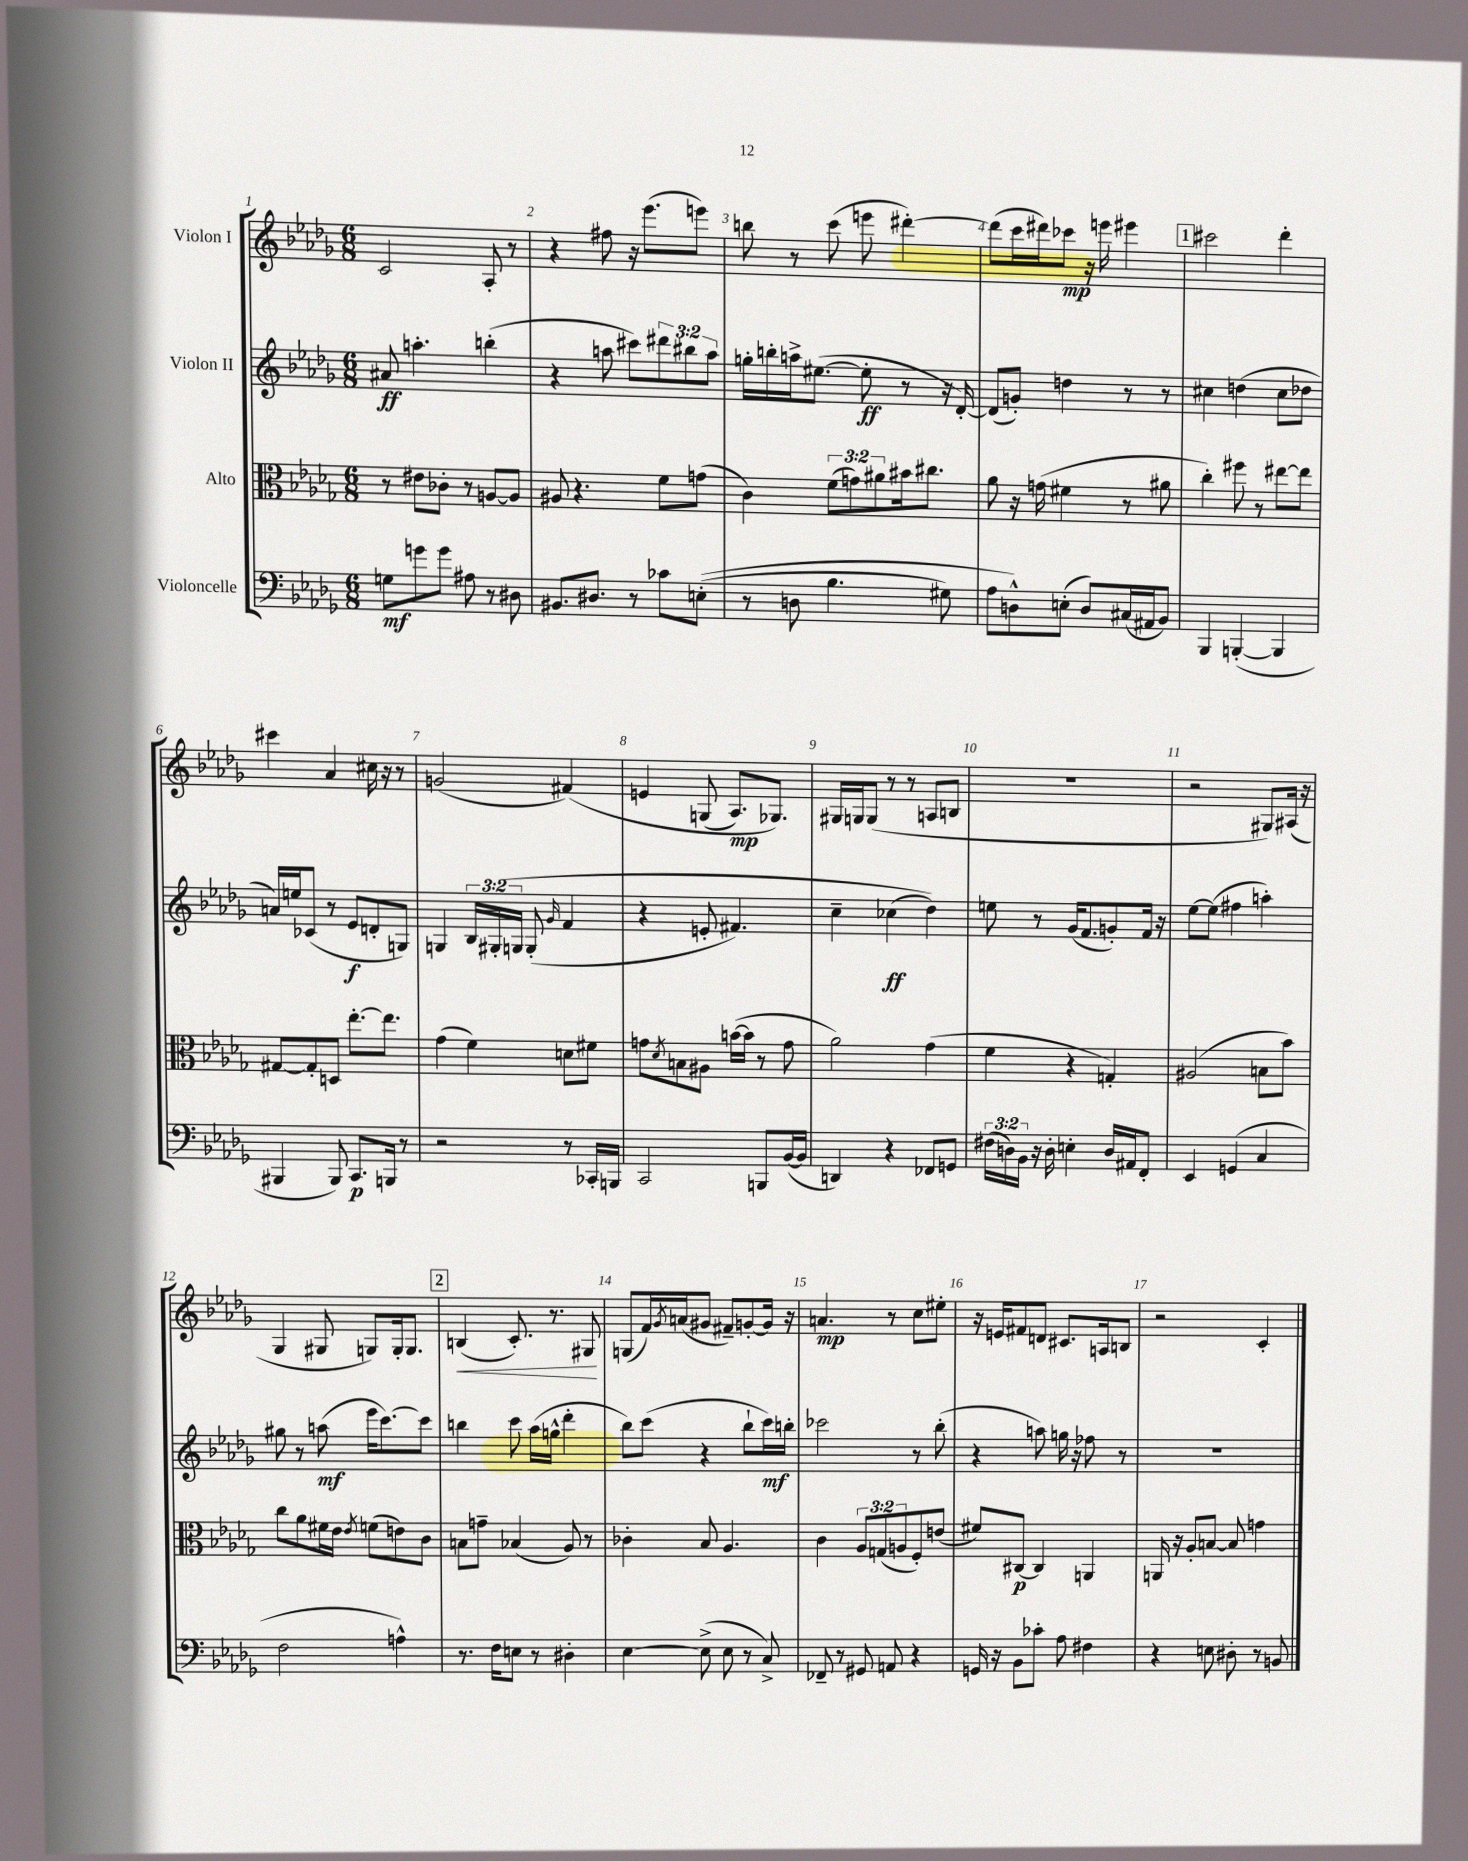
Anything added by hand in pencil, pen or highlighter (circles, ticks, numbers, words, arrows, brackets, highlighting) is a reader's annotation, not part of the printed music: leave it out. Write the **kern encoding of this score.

**kern	**kern	**kern	**kern
*staff4	*staff3	*staff2	*staff1
*clefF4	*clefC3	*clefG2	*clefG2
*k[b-e-a-d-g-]	*k[b-e-a-d-g-]	*k[b-e-a-d-g-]	*k[b-e-a-d-g-]
*M6/8	*M6/8	*M6/8	*M6/8
8G	8r	8a#	2c
8g	8e#	4.aa'	.
8g	8c-'	.	.
8A#	8r	.	.
8r	[8A	(4bb'	8A-'
8D#	8A]	.	8r
=	=	=	=
8.BB#	8A#	4r	4r
.	4.r	.	.
8.D#	.	.	.
.	.	8aa	8ff#
8r	.	8ccc#)	16r
.	.	.	(8.eee-
8c-	8f	12ddd#	.
.	.	12bb#	.
&((8E'	(8g	.	8eee)
.	.	12aa	.
=	=	=	=
8r	4c)	16gg'	8bb
.	.	16bb'	.
8D	.	16aa^	8r
.	.	([8.ee#	.
4.B-	(12f	.	(8ccc
.	12g)	.	.
.	.	8ee#']	8eee
.	12a#	.	.
.	16b#	8r	[4ddd#')
.	8.cc#	.	.
8G#)	.	16r	.
.	.	[16d-')	.
=	=	=	=
8A-	8a-	(8d-]	(8ddd#]
8D^^&)	16r	8g')	16ccc
.	(16g	.	16ddd#)
(8E'	4f#	4dd	8ccc-
8D)	.	.	16r
.	.	.	16eee
(16C#	8r	8r	4eee#
16AA#	.	.	.
8BB-)	8a#	8r	.
=	=	=	=
4BBB-	4cc')	4cc#	2ccc#
([4BBB'	8ff#	(4dd	.
.	8r	.	.
4BBB]	[8ee#	8cc#	4ddd-'
.	8ee#]	8dd-	.
=	=	=	=
4BBB#	[8G#	16a)	4ccc#
.	.	16ee	.
.	8G#']	(8c-	.
8BBB#)	8D	8r	4a-
8.CC	[8.ee-'	8e-	.
.	.	8d'	16cc#
16BBB	8.ee-]	.	16r
8r	.	8G)	8r
=	=	=	=
2r	(4g-	4G	(2g
.	4f)	24B-	.
.	.	&(24G#'	.
.	.	24G	.
.	.	(8G'	.
.	.	16qqg-	.
8r	8d	4f	&(4f#)
16CC-'	8f#	.	.
16BBB	.	.	.
=	=	=	=
2CC	8g	4r	4e
.	8qd-	.	.
.	8B	.	.
.	8A#	8e'	(8G
.	([16b	4.f#)	8.A-)
.	16b]	.	.
8BBB	8r	.	.
.	.	.	8.G-&)
([16BB-	8g	.	.
16BB-]	.	.	.
=	=	=	=
4DD)	2a-)	4cc~	16G#
.	.	.	16G
.	.	.	(8G
4r	.	(4cc-	8r
.	.	.	8r
8FF-	(4g-	4dd-)&)	8A
8GG	.	.	8B
=	=	=	=
(24F#	4f	8ee	2.r
24D)	.	.	.
24BB-	.	.	.
16r	.	8r	.
16D'	.	.	.
4E'	4r	(16g-	.
.	.	8.f	.
16D	4G')	8g')	.
16AA#	.	.	.
8FF'	.	16f	.
.	.	16r	.
=	=	=	=
4EE-	(2A#	[8ee-	2r
.	.	(8ee-]	.
(4GG	.	4ff#	.
4C	8B	4aa')	8G#)
.	8b-)	.	(16A#
.	.	.	16r
=	=	=	=
2F	8cc	8gg#	4G-
.	8a-	8r	.
.	16f#	(8aa	8G#
.	16e-	.	.
.	8qe-	.	.
.	(8f	16eee-	8G)
.	.	[8.ccc)	.
4A^^)	8e)	.	16G'
.	.	.	8.G
.	8c	8ccc]	.
=	=	=	=
8.r	8B	4bb	(4B
.	8g~	.	.
16F	.	.	.
8E	(4B-	8ccc	8.c')
8r	.	(16aa-	.
.	.	16gg^^	8.r
4D#'	8A-)	4ddd-'	.
.	8r	.	8G#
=	=	=	=
[4E-	4c-'	8bb-)	(8G
.	.	(8ccc	16f)
.	.	.	8qg-
.	.	.	(16a
(8E-^]	8B-	4r	8g#
8E-	4.A-	.	8f#~)
8r	.	8bb-`	[8g'
8C^)	.	16ccc)	16g]
.	.	16bb'	16r
=	=	=	=
8FF-~	4c	2ccc-	4.a
8r	.	.	.
8GG#	12A-	.	.
.	(12G	.	.
8AA	.	.	8r
.	12A	.	.
4r	8F')	8r	8cc
.	(8e	(8bb-'	8ee#'
=	=	=	=
16GG	8f#)	4r	16r
16r	.	.	16e
8BB-	[8C#	.	8f#
8c-'	4C#]	8aa)	8d
8A-	.	16gg	8.c#
.	.	16r	.
4F#	4AA	8ff-	.
.	.	.	16A
.	.	8r	8B
=	=	=	=
4r	16AA	2.r	2r
.	16r	.	.
.	8A-'	.	.
8E	[8B	.	.
8D#'	8B]	.	.
8r	4g	.	4c'
8BB	.	.	.
==	==	==	==
*-	*-	*-	*-
